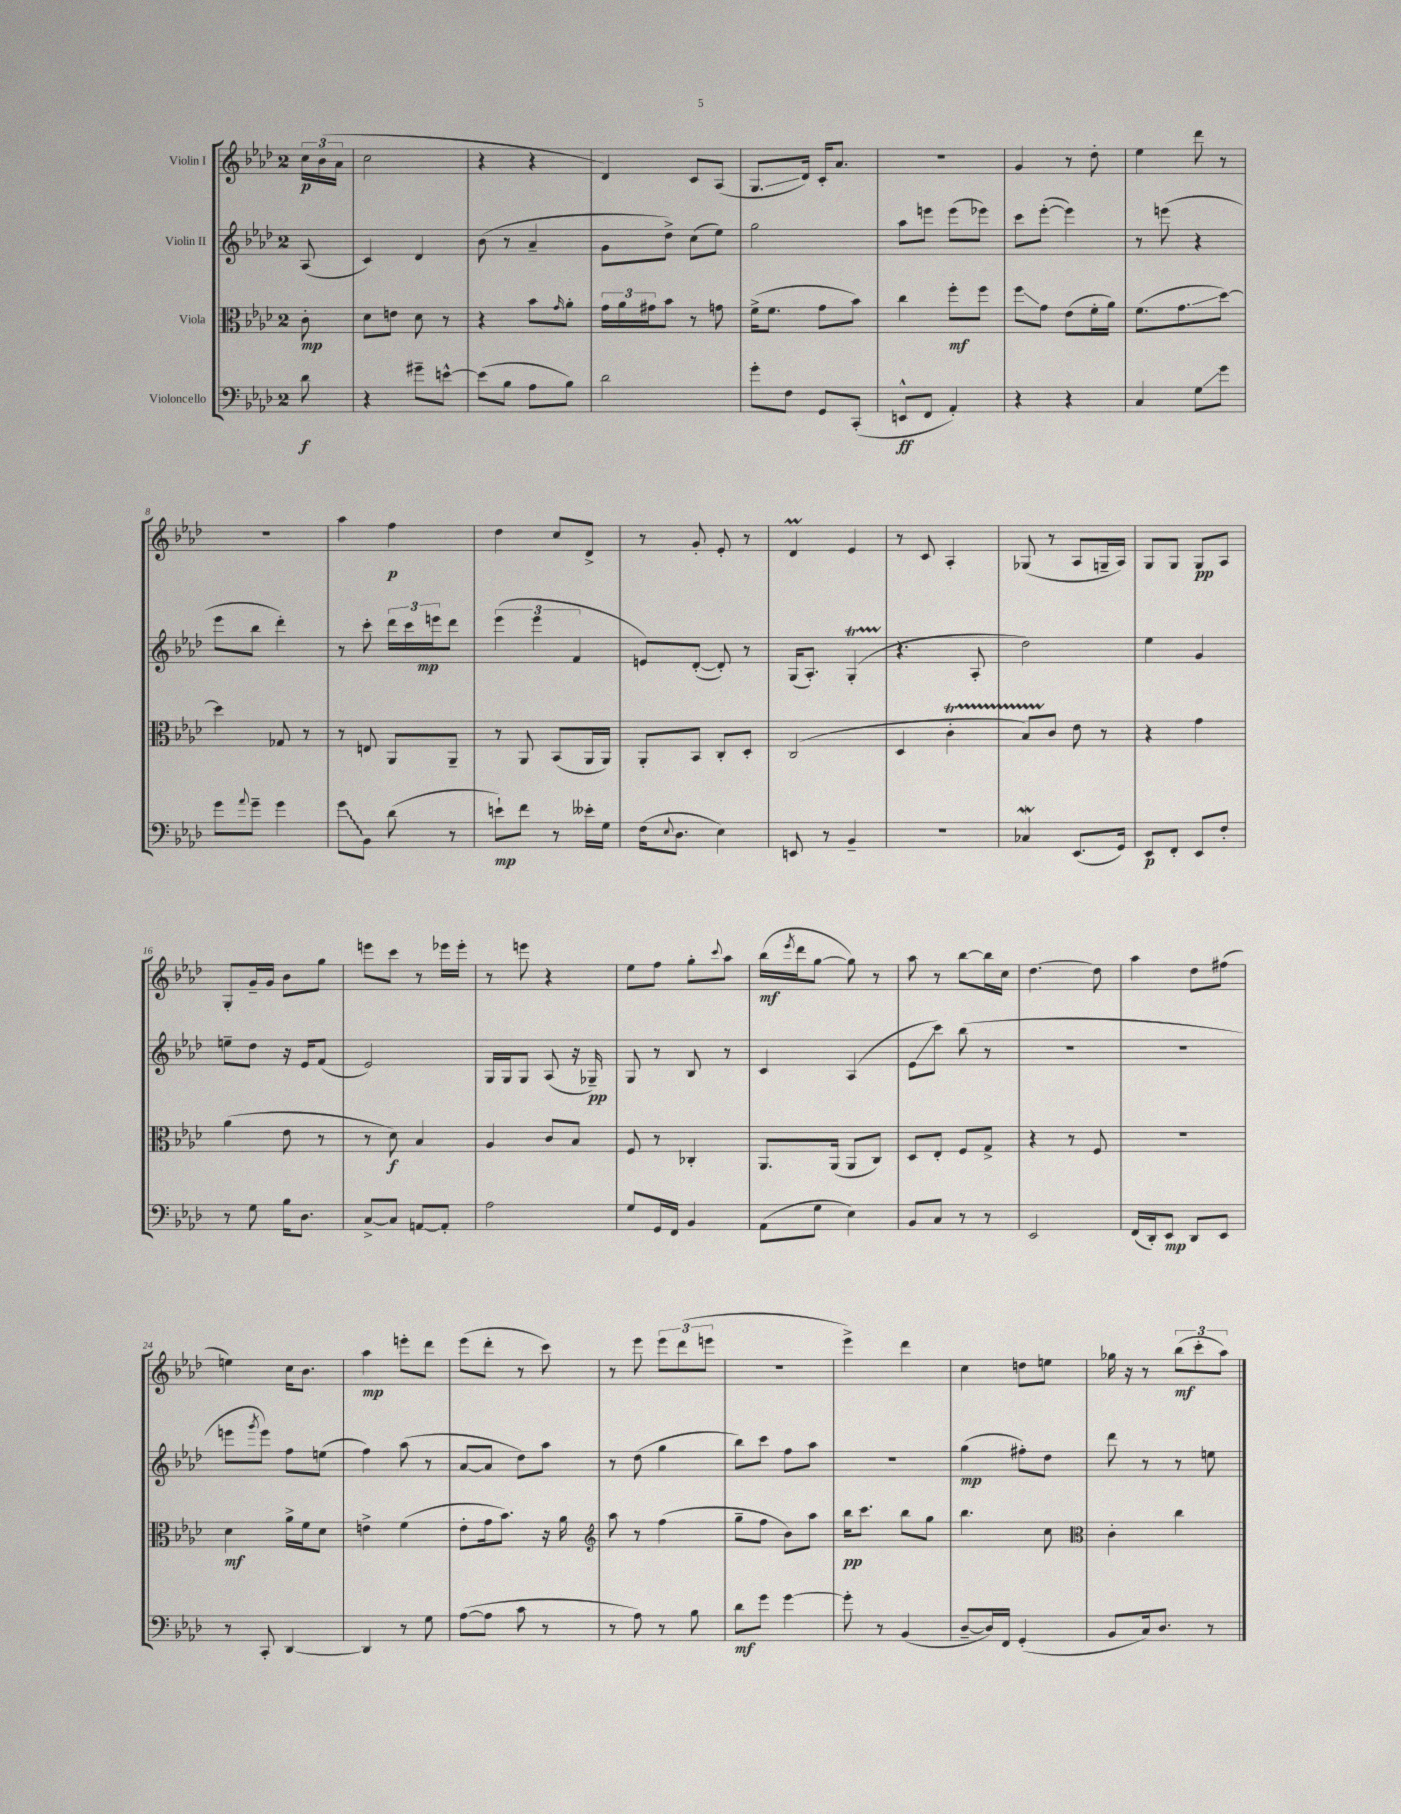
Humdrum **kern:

**kern	**kern	**kern	**kern
*staff4	*staff3	*staff2	*staff1
*clefF4	*clefC3	*clefG2	*clefG2
*k[b-e-a-d-]	*k[b-e-a-d-]	*k[b-e-a-d-]	*k[b-e-a-d-]
*M2/4	*M2/4	*M2/4	*M2/4
8d-	8c'	(8A-	24cc
.	.	.	(24b-
.	.	.	24a-
=	=	=	=
4r	8d-	4c)	2cc
.	8e	.	.
8g#~	8d-	4d-	.
[8e^^	8r	.	.
=	=	=	=
(8e]	4r	(8b-	4r
8B-	.	8r	.
8A-	8b-	4a-~	4r
.	16qqg	.	.
8B-)	8a-'	.	.
=	=	=	=
2d-	24g	8g	4d-)
.	24a-	.	.
.	24g#	.	.
.	8b-	8dd-^)	.
.	8r	(8cc	8c
.	8g	8ee-)	(8A-
=	=	=	=
8g'	(16f^	2gg	8.G
.	8.f	.	.
8F	.	.	.
.	.	.	16d-)
8GG	8g	.	16c'
.	.	.	8.a-
(8CC'	8b-)	.	.
=	=	=	=
8EE^^	4cc	8aa-	2r
8FF	.	8eee	.
4AA-')	8ff'	(8eee	.
.	8ff	8eee-)	.
=	=	=	=
4r	8ff	8ccc	4g
.	8g	([8eee-'	.
4r	(8e-	4eee-])	8r
.	16f'	.	8dd-'
.	16a-)	.	.
=	=	=	=
4C	(8.f	8r	4ee-
.	.	(8eee	.
.	8.g	.	.
8G	.	4r	8ddd-
8g	[8dd-)	.	8r
=	=	=	=
8g	4dd-]	8eee-	2r
8qqa-	.	.	.
8g~	.	8bb-	.
4g	8G-	4ddd-')	.
.	8r	.	.
=	=	=	=
8g	8r	8r	4aa-
8BB-	8E	8ccc'	.
(8d-	8AA-	24ddd-	4ff
.	.	24ccc	.
.	.	24eee	.
8r	8AA-~	8ddd-	.
=	=	=	=
8e`)	8r	(6eee-	4dd-
8f	8AA-	.	.
.	.	6eee-	.
8r	(8BB-	.	8cc
.	.	6f	.
16e--'	16AA-	.	8d-^
16G	16AA-)	.	.
=	=	=	=
(16F	8AA-'	8e)	8r
8qqE-	.	.	.
8.D-	.	.	.
.	8BB-	([8d-'	8g'
4E-)	8C'	8d-'])	8e-'
.	8D-'	8r	8r
=	=	=	=
8EE	(2C	(16G	4d-
.	.	8.A-')	.
8r	.	.	.
4BB-~	.	(4G'	4e-
=	=	=	=
2r	4D-	4.r	8r
.	.	.	8c
.	4c'	.	4A-'
.	.	8A-'	.
=	=	=	=
4C-	8B-)	2dd-)	(8G-
.	8c	.	8r
(8.EE-	8e-	.	8A-
.	8r	.	16G~
16GG)	.	.	16A-)
=	=	=	=
8EE-	4r	4ee-	8G
8FF'	.	.	8G
8EE-	4g	4g	8G
8F'	.	.	8A-
=	=	=	=
8r	(4a-	8ee~	8G'
8G	.	8dd-	16g~
.	.	.	16g
16B-	8e-	16r	8b-
8.D-	.	16e-	.
.	8r	(8f	8gg
=	=	=	=
[8C^	8r	2e-)	8eee
8C]	8d-)	.	8ccc
[8AA	4B-	.	8r
8AA']	.	.	16eee-
.	.	.	16eee-'
=	=	=	=
2A-	4A-	16G	8r
.	.	16G	.
.	.	8G	8eee
.	8c	(8A-	4r
.	8B-	16r	.
.	.	16G-~)	.
=	=	=	=
8G	8F	8G	8ee-
16GG	8r	8r	8ff
16FF	.	.	.
4BB-	4C-'	8B-	8gg'
.	.	.	8qqccc
.	.	8r	8aa-
=	=	=	=
(8AA-	8.AA-	4c	(16bb-
.	.	.	8qeee-
.	.	.	16ddd-
8G	.	.	[8gg
.	(16AA-	.	.
4E-)	8AA-	(4A-	8gg])
.	8C)	.	8r
=	=	=	=
8BB-	8D-	8e-	8aa-
8C	8E-'	8ccc)	8r
8r	8F	(8bb-	[8bb-
8r	8G^	8r	16bb-]
.	.	.	16cc
=	=	=	=
2EE-	4r	2r	[4.dd-
.	8r	.	.
.	8F	.	8dd-]
=	=	=	=
(16FF	2r	2r	4aa-
16DD-')	.	.	.
8EE-	.	.	.
8DD-	.	.	8dd-
8EE-	.	.	(8ff#
=	=	=	=
8r	4d-	8eee	4ee)
.	.	8qggg	.
8CC'	.	8eee)	.
[4DD-	16a-^	8ff	16cc
.	16f	.	8.b-
.	8d-	(8ee	.
=	=	=	=
4DD-]	4e^	4ff)	4aa-
8r	(4f	(8aa-	8eee'
8G	.	8r	8ddd-
=	=	=	=
([8A-	8e-'	[8a-	(8eee-
8A-]	16g	8a-]	8ddd-'
.	8.b-)	.	.
8c	.	8dd-)	8r
8r	16r	8aa-	8ccc)
.	16a-	.	.
=	=	=	=
*	*clefG2	*	*
8r	8aa-	8r	8r
8A-)	8r	(8dd-	8eee-
8r	(4ff	4gg	12eee-
.	.	.	(12ddd-
8B-	.	.	.
.	.	.	12eee
=	=	=	=
8d-	8gg~	8bb-)	2r
8g	8ff	8ccc	.
[4g	8b-)	8ff	.
.	8aa-	8aa-	.
=	=	=	=
8g']	16bb-	2r	4eee-^)
.	8.ccc	.	.
8r	.	.	.
(4BB-	8bb-	.	4ddd-
.	8gg	.	.
=	=	=	=
[8D-~	4.bb-	(4gg	4cc
16D-])	.	.	.
16FF	.	.	.
(4GG'	.	8ff#')	8dd
.	8cc	8dd-	8ee
=	=	=	=
*	*clefC3	*	*
8BB-	4c'	8ddd-	16gg-
.	.	.	16r
16C)	.	8r	8r
8.D-	.	.	.
.	4cc	8r	(12bb-
.	.	.	12ccc'
8r	.	8ee	.
.	.	.	12aa-)
==	==	==	==
*-	*-	*-	*-
